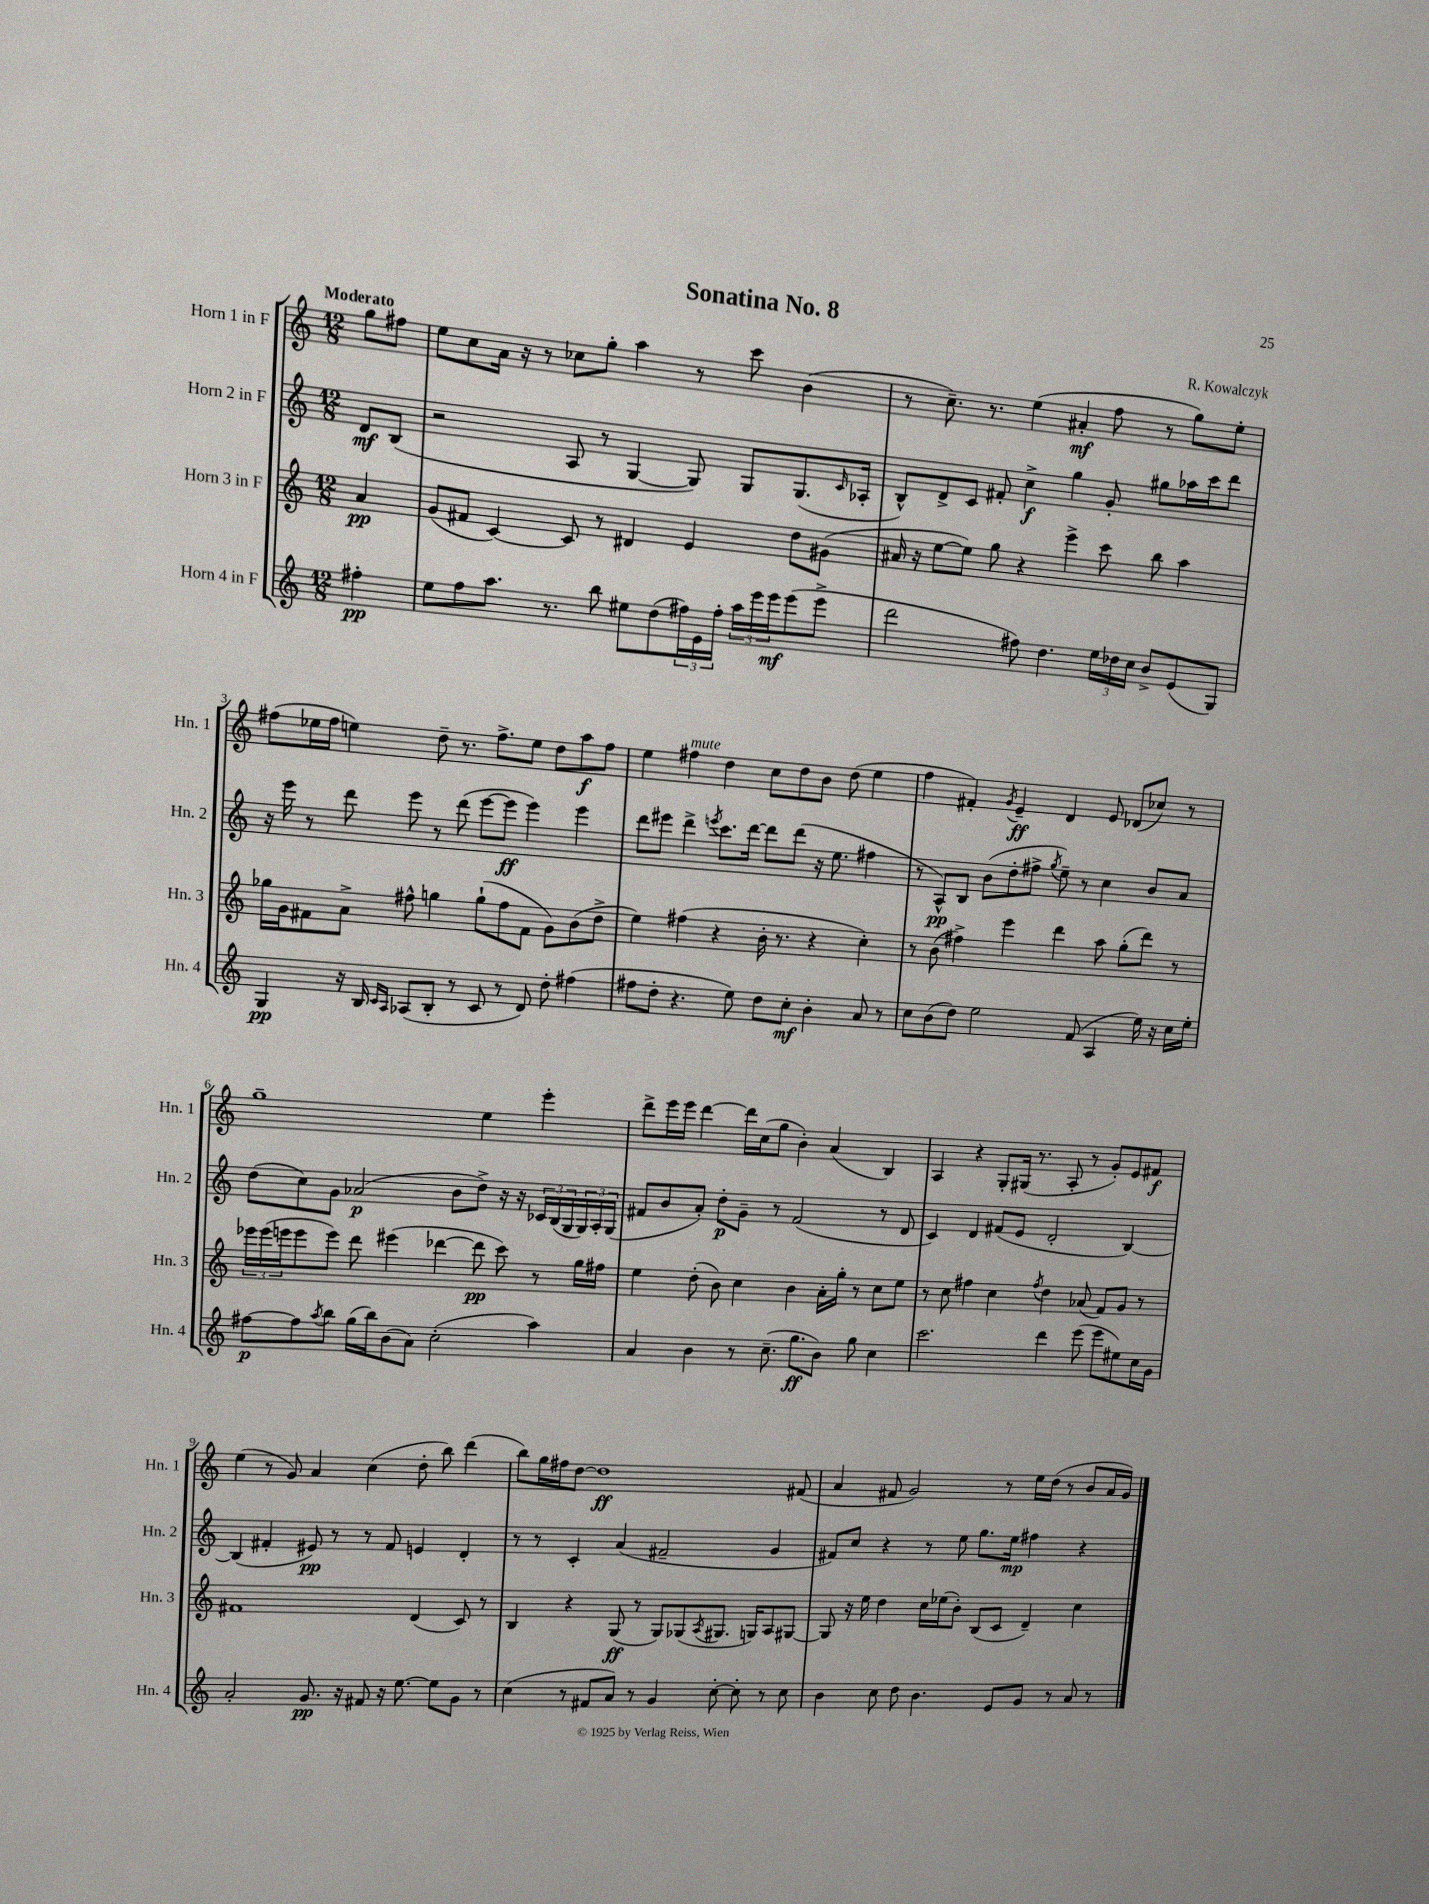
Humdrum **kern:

**kern	**kern	**kern	**kern
*staff4	*staff3	*staff2	*staff1
*clefG2	*clefG2	*clefG2	*clefG2
*k[]	*k[]	*k[]	*k[]
*M12/8	*M12/8	*M12/8	*M12/8
4ff#'	4a	8d	8gg
.	.	(8B	8ff#
=	=	=	=
8ee	(8g	2r	8ee
8ff	8f#	.	8cc
8.aa	[4c)	.	16a
.	.	.	16r
.	.	.	8r
8.r	.	.	.
.	8c]	8A	8cc-
8bb	8r	8r	8gg'
8ee#	4d#	[4G	4aa
(8dd	.	.	.
24ff#)	4e	8G])	8r
24e	.	.	.
24ff#'	.	.	.
24aa	.	8G	8ccc
24eee	.	.	.
24eee	.	.	.
(8eee	8dd	(8.G	(4b
8eee^	(8g#	.	.
.	.	16qqc	.
.	.	16A-'	.
=	=	=	=
2ddd	16a#	8B^^)	8r
.	16r	.	.
.	[8ee	8d^	8.cc~)
.	8ee])	8c	.
.	.	.	8.r
.	8gg	8f#'	.
8ff#)	4r	4cc^	(4ee
4.dd	.	.	.
.	4eee^	4gg	4a#'
24ee	8ccc	8g'	8ff
24dd-	.	.	.
24cc	.	.	.
8b^	8bb	8gg#	8r
(8e	4aa	16aa-	8gg)
.	.	16ccc	.
8G)	.	8ddd	8ee'
=	=	=	=
4G	16gg-	16r	(8ff#
.	16g	16eee	.
.	8f#	8r	16ee-
.	.	.	16ff#
16r	8a^	8ddd	4ee)
16B	.	.	.
16qqc	.	.	.
16qqA	.	.	.
(8A-	8ff#^^	8eee	.
8B'	4gg	8r	8dd~
8r	.	(8ddd	8.r
8c	(8gg`	[8eee	.
.	.	.	8.ff#^
8r	8ff#	8eee]	.
8d)	8f#	4eee)	8ee
8dd'	8g)	.	8dd
(4ff#	(8b	4eee	8aa
.	8dd^	.	8ff#
=	=	=	=
8ff#	4ee)	8ddd	4ee
8dd'	.	8eee#	.
4.r	(4ff#	4ddd^	4ff#
.	.	8qeee	.
.	4r	8.ccc	4dd
8ee)	.	.	.
.	.	[16ddd	.
8dd	16b'	8ddd]	8cc
.	8.r	.	.
8cc'	.	(8ddd	8dd
4b'	4r	16r	8b
.	.	8.ee	.
.	.	.	(8dd
8a	4cc')	4ff#	4ee
8r	.	.	.
=	=	=	=
8cc	8r	8r	4ff
(8b	(8b	8A^^)	.
8dd)	4ff#^)	8B	4f#')
2ee	.	(8b	.
.	.	.	8qg
.	4eee	8dd'	4e~
.	.	8ff#^	.
.	.	8qgg	.
.	4ddd	8ee~)	4d
(8f	.	8r	.
4A	8aa	4cc	8e
.	(8gg'	.	(8d-
16ee)	8ddd)	8b	8cc-)
16r	.	.	.
16cc	8r	8a	8r
16ee'	.	.	.
=	=	=	=
[8ff#	24eee-	(8dd	1gg~
.	(24eee-	.	.
.	24eee	.	.
8ff#]	8eee	8cc)	.
8qaa	.	.	.
8bb	8eee)	8g	.
(16gg	8ddd	(2a-	.
16bb)	.	.	.
(8b	(4eee#	.	.
8a)	.	.	.
(2cc'	[4ddd-	.	.
.	.	8b	.
.	8ddd-]	8dd^)	4ee
.	8ccc)	16r	.
.	.	16r	.
4aa)	8r	24c-	4eee'
.	.	(24B	.
.	.	24G	.
.	16gg	24G)	.
.	.	24A'	.
.	16ff#	.	.
.	.	(24G	.
=	=	=	=
4a	4ee	8f#	8ddd^
.	.	8b	16eee
.	.	.	16eee
4b	(8dd'	8a')	[4ddd
.	8b)	8dd'	.
8r	4cc	8g~	16ddd]
.	.	.	(16cc
(8.cc~	.	8r	8gg
.	4b	(2f#	4b')
8.gg	.	.	.
8b)	16a'	.	(4a
.	16gg'	.	.
8gg	8r	.	.
4cc	8cc	8r	4B)
.	8ee	8d	.
=	=	=	=
2.ccc	8r	4c)	4A
.	8cc	.	.
.	4ff#	4d	4r
.	4cc	(8f#	8G'
.	.	8e	(16G#
.	.	.	8.r
.	8qff#	.	.
4ddd	4dd	2d'	.
.	.	.	8A'
(8eee	(8a-	.	8r
8eee	8f)	.	8g')
8ee#)	8g	[4B)	8e
16cc	8r	.	8f#
16g	.	.	.
=	=	=	=
2a'	1f#	(4B]	(4ee
.	.	4f#'	8r
.	.	.	8g)
8.g	.	8e#)	4a
.	.	8r	.
16r	.	.	.
8f#	.	8r	(4cc
16r	.	8f#	.
[8.ee	.	.	.
.	(4d	4e	8dd'
8ee]	.	.	8bb)
8g	8c)	4d'	(4ddd
8r	8r	.	.
=	=	=	=
(4cc	4B	8r	8bb)
.	.	8r	16gg
.	.	.	16ff#
8r	4r	4c'	[8dd
8f#	.	.	1dd]
8a)	(8G	(4a	.
8r	8r	.	.
4g	8G)	2f#~	.
.	(8G-	.	.
.	8qA	.	.
[8cc'	8.G#	.	.
8cc']	.	.	.
.	16G)	.	.
8r	8A	4g	.
8cc	[8G#	.	(8f#
=	=	=	=
4b	8G#]	8f#)	4a
.	16r	8cc	.
.	16ee	.	.
8cc	4dd	4r	8f#
8dd	.	.	2g)
4.b	16cc	8r	.
.	(16ee-	.	.
.	8b')	8ee	.
.	(8B	8.gg	.
8e	8c	.	8r
.	.	16ee	.
8g	4d~)	4ff#	16ee
.	.	.	(16dd
8r	.	.	8r
8a	4cc	4r	8b
8r	.	.	16a
.	.	.	16g)
==	==	==	==
*-	*-	*-	*-
